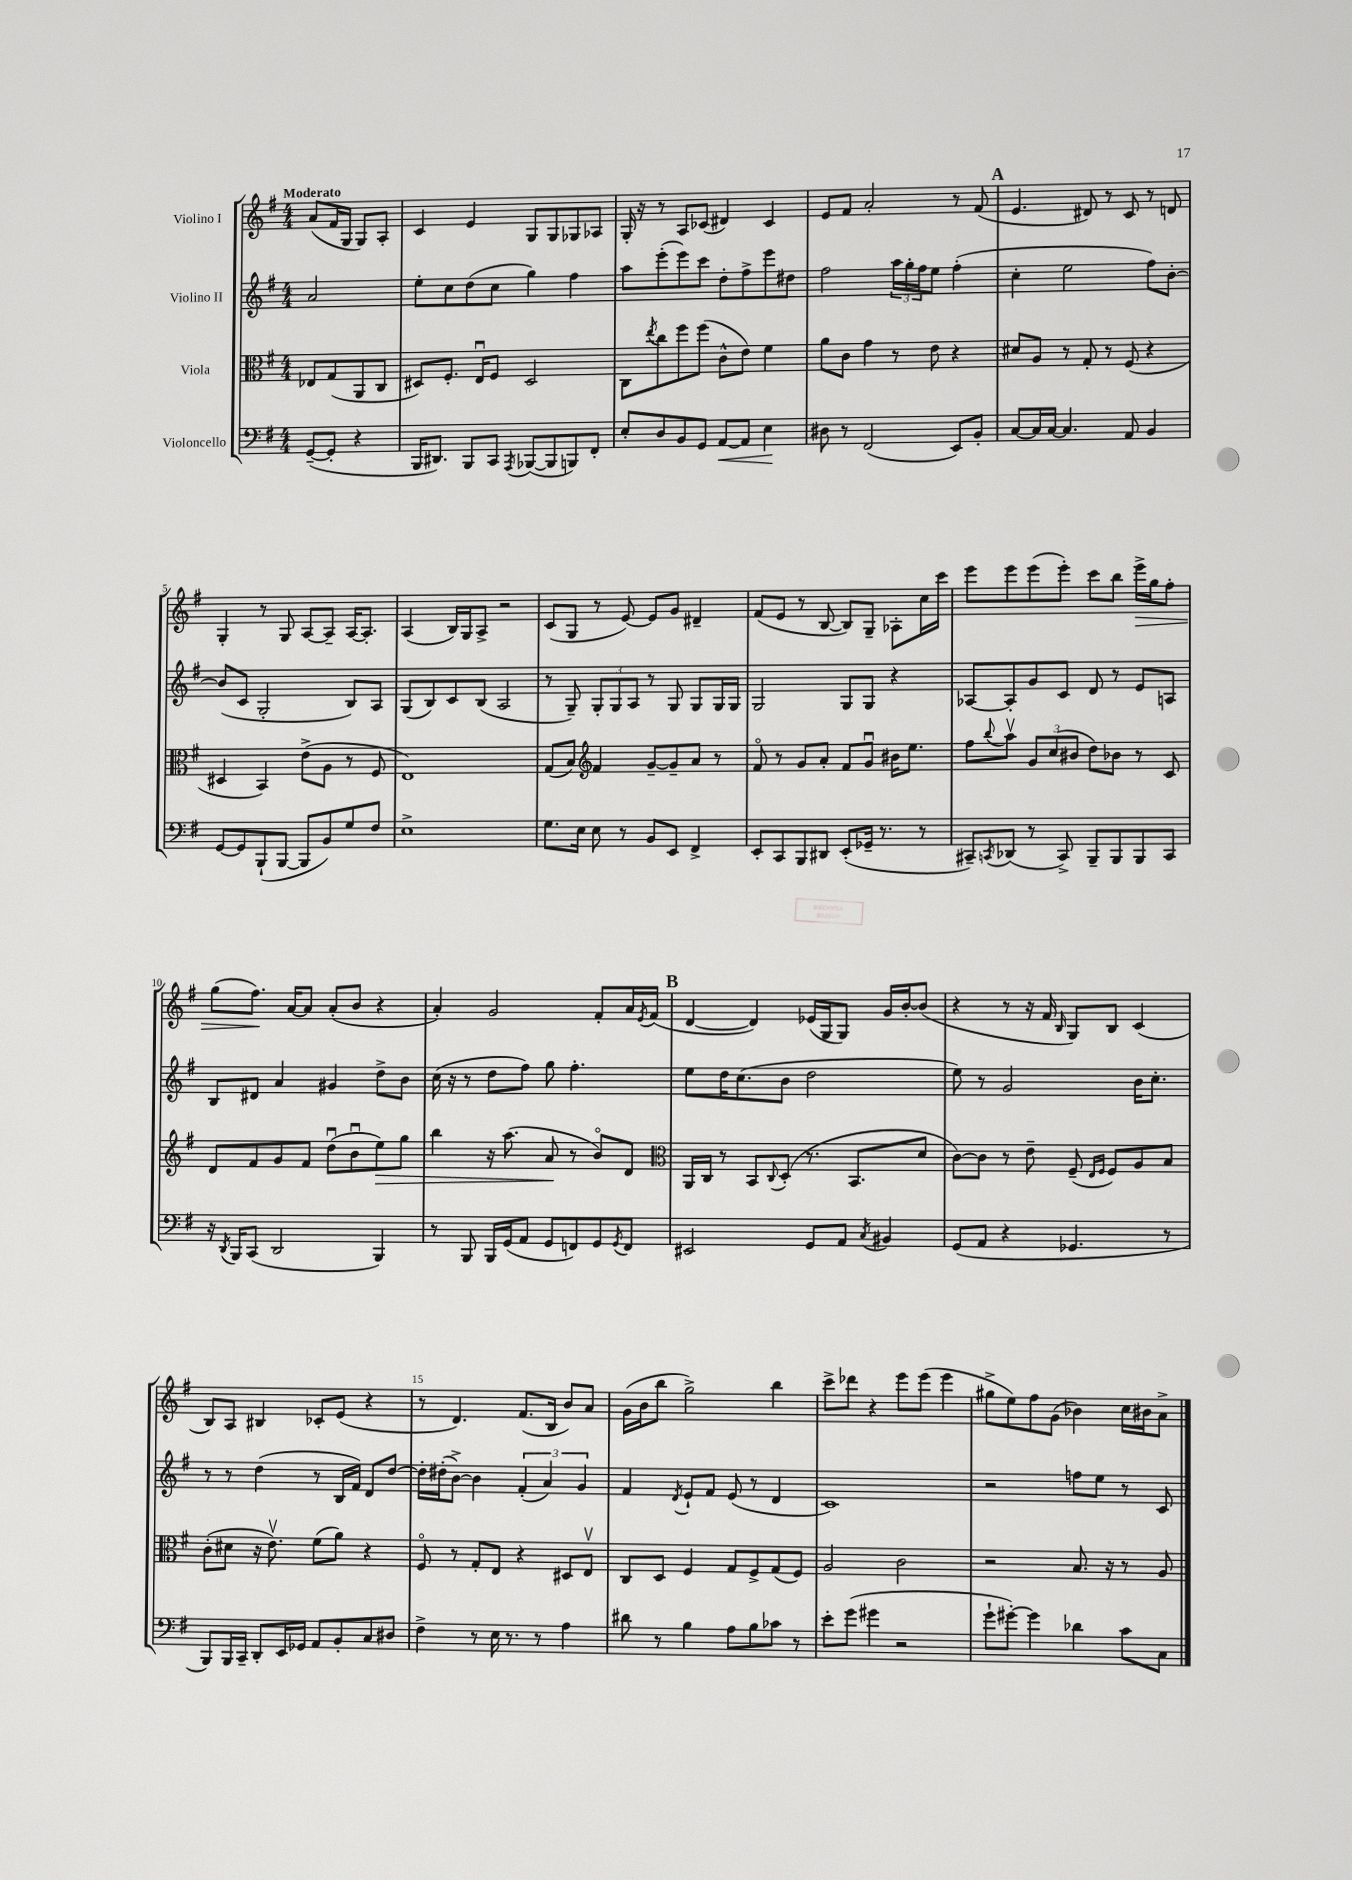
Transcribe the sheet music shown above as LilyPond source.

<<
\new StaffGroup <<
\new Staff = "s0" \with { instrumentName = "Violino I" } {
    \clef treble \key g \major \numericTimeSignature \time 4/4 \partial 2 \tempo "Moderato"
    a'8( fis'16 g16 g8) a8-. |
    c'4 e'4 g8 g8 ges8 aes8 |
    g16-. r16 r8 a8 ces'8( dis'4) ces'4 |
    e'8 fis'8 a'2-. r8 fis'8( |
    \mark \markup { \bold "A" } e'4. dis'8) r8 c'8 r8 d'8 |
    g4-. r8 g8 a8~ a8-- a16~ a8.-. |
    a4( b16) g16 a8-> r2 |
    c'8( g8 r8 e'8~) e'8 g'8 dis'4-- |
    fis'8( e'8 r8 b8~ b8) g8-- aes8-. c''16 c'''16 |
    e'''8 e'''8 e'''8( e'''8-.) c'''8 b''8 e'''16->\> g''16 fis''8-. |
    g''8( fis''8.\!) a'16~ a'8 a'8-.( b'8 r4 |
    a'4-.) g'2 fis'8-. a'16 \acciaccatura { e'8 } fis'16( |
    \mark \markup { \bold "B" } d'4~ d'4) ees'16( g16 g8) g'16 b'16~-. b'8( |
    r4 r8 r16 fis'16 \grace { b16 } g8) b8 c'4( |
    b8) a8 bis4 ces'8-. e'8( r4 |
    r8 d'4.) fis'8.( b16 b'8) a'8 |
    g'16( b'16 b''8 g''2->) b''4 |
    c'''8-> des'''8 r4 e'''8 e'''8( e'''4 |
    gis''8-> e''8) fis''8 g'8( bes'4) c''16 bis'16 a'8-> \bar "|." |
}
\new Staff = "s1" \with { instrumentName = "Violino II" } {
    \clef treble \key g \major \numericTimeSignature \time 4/4 \partial 2
    a'2 |
    e''8-. c''8 d''8( c''8 g''4) fis''4 |
    a''8 e'''8-.( e'''8) c'''8 d''8-. fis''8-> e'''8 dis''8 |
    fis''2 \tuplet 3/2 { a''16 g''16-. fis''16 } e''8 fis''4-.( |
    \mark \markup { \bold "A" } c''4-. e''2 fis''8) b'8~-. |
    b'8( c'8 g2-. b8) a8 |
    g8( b8) c'8 b8( a2 |
    r8 g8--) \tuplet 3/2 { g8-. g8 a8 } r8 g8 g8 g16 g16 |
    g2 g8 g8 r4 |
    aes8~ aes8-. g'8 c'8 d'8 r8 e'8 a8 |
    b8 dis'8 a'4 gis'4 d''8-> b'8 |
    c''16( r16 r8 d''8 fis''8) g''8 fis''4.-. |
    \mark \markup { \bold "B" } e''8 d''16 c''8.( b'8 d''2 |
    e''8) r8 g'2 b'16 c''8.-. |
    r8 r8 d''4( r8 b16 fis'16) d'8 d''8~ |
    d''16-. dis''16-.( b'8~->) b'4 \tuplet 3/2 { fis'4-.( a'4) g'4 } |
    fis'4 \acciaccatura { d'8 } e'8-! fis'8 e'8( r8 d'4 |
    c'1) |
    r2 f''8 e''8 r8 c'8 \bar "|." |
}
\new Staff = "s2" \with { instrumentName = "Viola" } {
    \clef alto \key g \major \numericTimeSignature \time 4/4 \partial 2
    ees8 g8( a,8 c8 |
    dis8) fis8.-. e16\downbow fis8 dis2 |
    c8 \acciaccatura { e''8 } c''8 fis''8 fis''8( c'8-^ e'8) fis'4 |
    a'8 c'8 g'4 r8 e'8 r4 |
    \mark \markup { \bold "A" } dis'8 a8 r8 g8-. r8 fis8( r4 |
    dis4 b,4) e'8->( a8 r8 fis8 |
    e1) |
    g8( b8) \clef treble fis'4 g'8~-- g'8-- a'8 r8 |
    fis'8\flageolet r8 g'8 a'8-. fis'8 g'8\downbow bis'16 e''8. |
    fis''8 \appoggiatura { b''8 } a''8\upbow \tuplet 3/2 { g'8 c''8( bis'8 } d''8) bes'8 r8 c'8 |
    d'8 fis'8 g'8 fis'8 d''8\downbow( b'8\downbow e''8\>) g''8 |
    b''4 r16 a''8.( a'8\! r8 b'8\flageolet) d'8 |
    \mark \markup { \bold "B" } \clef alto a,16 c16 r8 b,8 \appoggiatura { c8 } d8-.( r8. b,8. d'8 |
    c'8~) c'8 r8 e'8-- fis8--( \grace { e16 fis16 } fis8) a8 b8 |
    c'8-.( dis'8 r16 e'8.\upbow) fis'8( a'8) r4 |
    fis8\flageolet r8 g8-. e8 r4 dis8 e8\upbow |
    c8 d8 fis4 g8 fis8-> g8( fis8) |
    a2 c'2 |
    r2 b8. r16 r8 a8 \bar "|." |
}
\new Staff = "s3" \with { instrumentName = "Violoncello" } {
    \clef bass \key g \major \numericTimeSignature \time 4/4 \partial 2
    g,8~--( g,8-. r4 |
    b,,16 dis,8.) b,,8 c,8 \acciaccatura { a,,8 } bes,,8~( bes,,8 b,,8) fis,8-. |
    e8-. d8 b,8 g,8 a,8~\< a,8 e4\! |
    dis8 r8 fis,2( e,8) b,8-. |
    \mark \markup { \bold "A" } c8~ c16 c16~ c4. a,8 b,4 |
    g,8~ g,8 b,,8-!( b,,8~ b,,8 b,8) g8 fis8 |
    e1-> |
    g8. e16 e8 r8 b,8 e,8 fis,4-> |
    e,8-. c,8 b,,8 dis,8 e,8-.( ges,16-- r8. r8 |
    cis,8--) \acciaccatura { c,8 } des,8( r8 c,8->) b,,8-- b,,8 b,,8 c,8 |
    r16 \acciaccatura { d,8 } b,,16 c,8( d,2 b,,4) |
    r8 b,,8 b,,16 g,16( a,8 g,8 f,8) g,8 \acciaccatura { g,8 } f,8 |
    \mark \markup { \bold "B" } eis,2 g,8 a,8 \acciaccatura { c8 } bis,4 |
    g,8( a,8 r4 ges,4. r8 |
    b,,8) b,,16 c,16-- d,8-. e,16 ges,16 a,8 b,8-. c8 dis8 |
    fis4-> r8 e16 r8. r8 a4 |
    dis'8 r8 b4 a8 b8 ces'8 r8 |
    e'8-. g'8( gis'4 r2 |
    g'8-! gis'8~-.) gis'4 des'4 c'8 c8 \bar "|." |
}
>>
>>
\layout { \context { \Score \override BarNumber.break-visibility = ##(#f #t #t) barNumberVisibility = #(every-nth-bar-number-visible 5) } }
